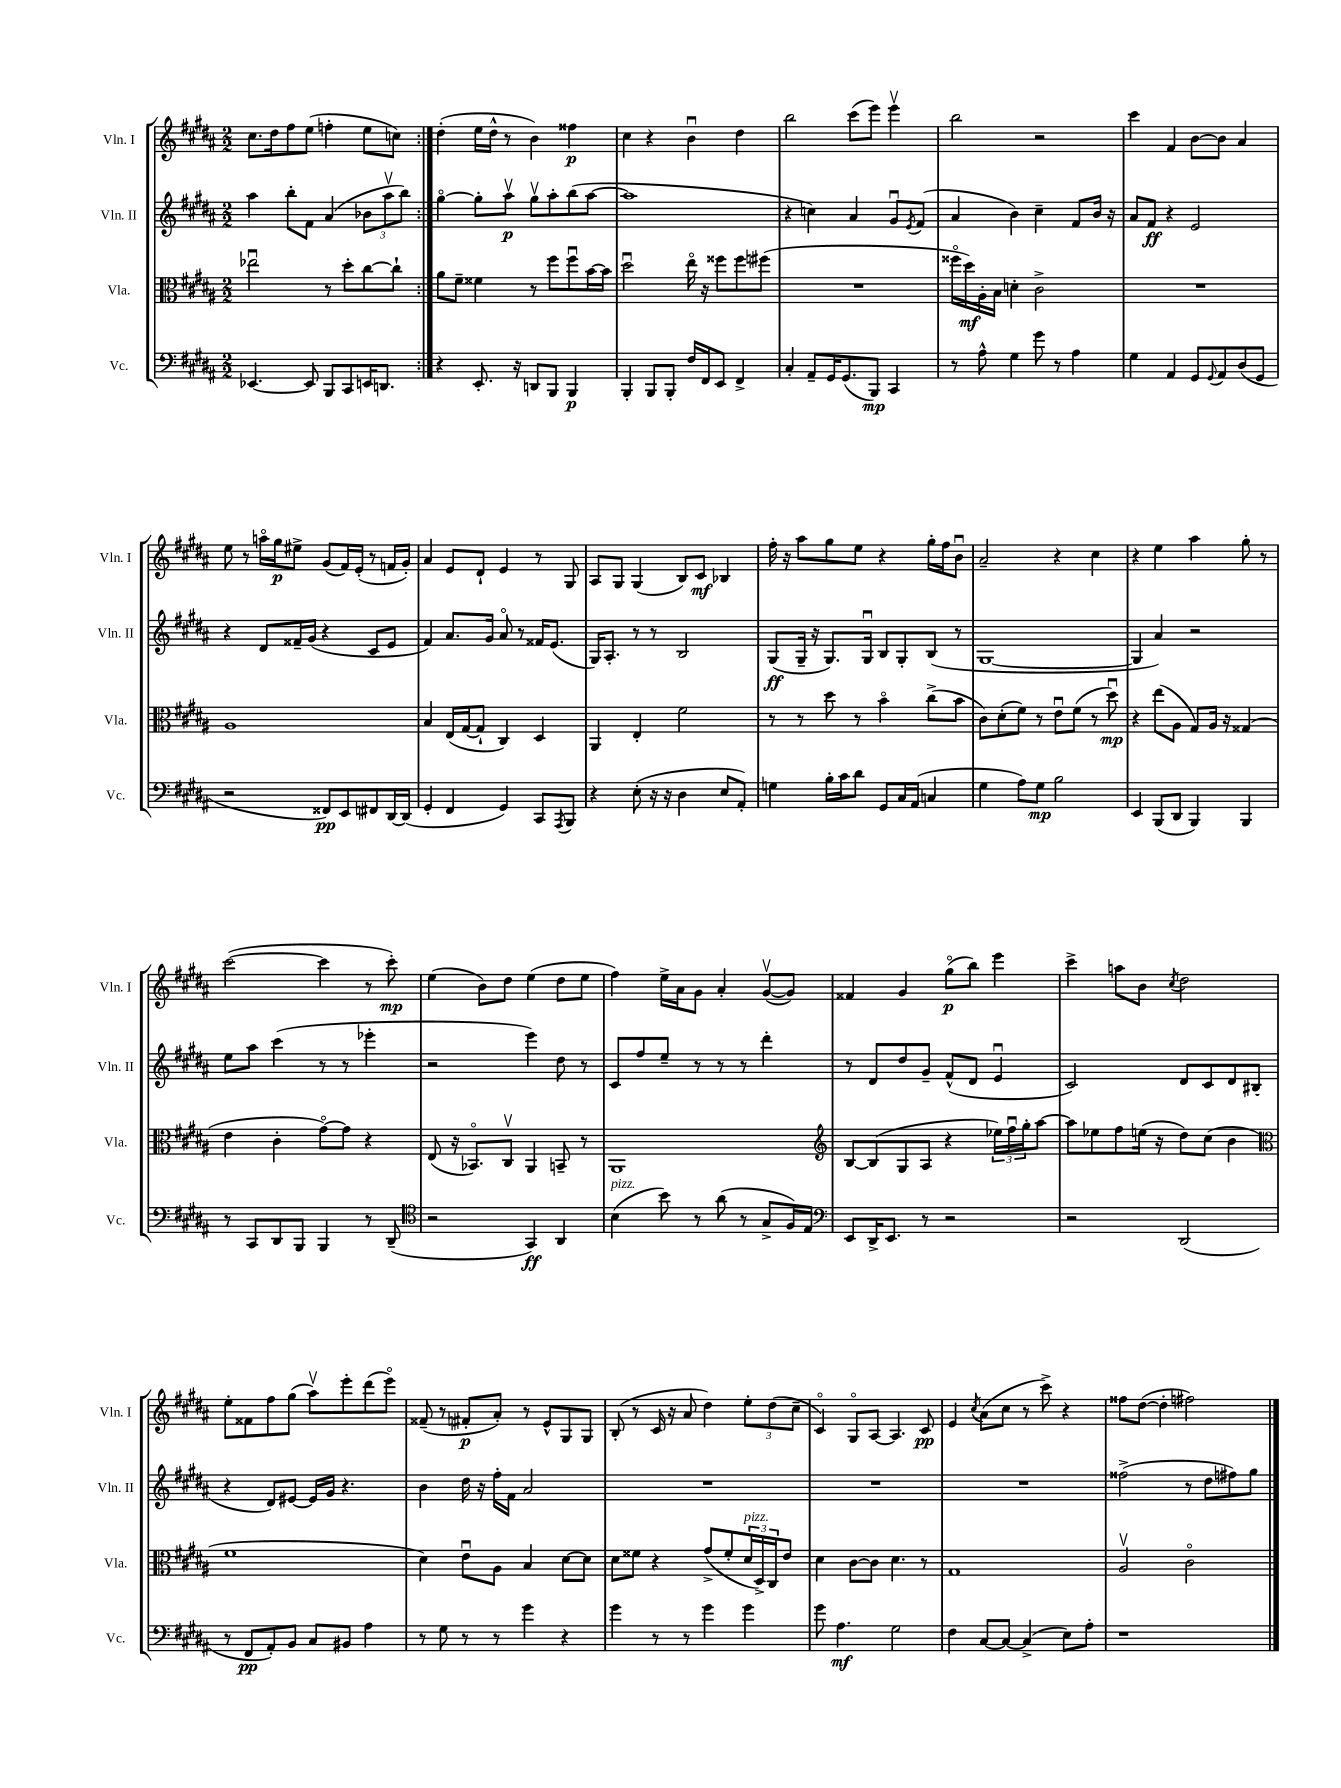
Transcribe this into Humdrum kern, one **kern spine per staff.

**kern	**kern	**kern	**kern
*staff4	*staff3	*staff2	*staff1
*clefF4	*clefC3	*clefG2	*clefG2
*k[f#c#g#d#a#]	*k[f#c#g#d#a#]	*k[f#c#g#d#a#]	*k[f#c#g#d#a#]
*M2/2	*M2/2	*M2/2	*M2/2
[4.EE-	2ee-u	4aa#	8.cc#
.	.	.	16dd#
.	.	8bb'	8ff#
8EE-]	.	8f#	(8ee
8BBB	8r	(4a#	4ff'
8CC#	8dd#'	.	.
16EE	[8cc#	12b-	8ee
8.DD	.	.	.
.	.	12aa#v	.
.	8cc#`]	.	8cc)
.	.	12bb)	.
=:|!	=:|!	=:|!	=:|!
4r	8a#	[4gg#o	(4dd#'
.	8f#~	.	.
8.EE'	4f##	8gg#']	16ee
.	.	.	16dd#^^
.	.	8aa#v	8r
16r	.	.	.
8DD	8r	8gg#v	4b)
8BBB	8ff#	8aa#'	.
4BBB	8ff#u	(8bb	4ff##
.	[16b	[8aa#	.
.	16b]	.	.
=	=	=	=
4BBB'	2dd#u	1aa#]	4cc#
8BBB	.	.	4r
8BBB'	.	.	.
16F#	16eeo	.	4bu
16FF#	16r	.	.
8EE	8ff##	.	.
4FF#^	8ff##	.	4dd#
.	(8ff#	.	.
=	=	=	=
4C#'	1r	4r	2bb
8AA#~	.	4cc)	.
16GG#	.	.	.
(8.GG#	.	.	.
.	.	4a#	(8ccc#
8BBB)	.	.	8eee)
4CC#	.	8g#u	4eeev
.	.	8qe	.
.	.	(8f#	.
=	=	=	=
8r	16ff##o	4a#	2bb
.	16dd#)	.	.
8A#^^	16A#'	.	.
.	16B	.	.
4G#	4d'	4b)	.
8g#	2c#^	4cc#~	2r
8r	.	.	.
4A#	.	8f#	.
.	.	16b	.
.	.	16r	.
=	=	=	=
4G#	1r	8a#	4ccc#
.	.	8f#	.
4AA#	.	4r	4f#
8GG#	.	2e	[8b
8qqGG#	.	.	.
8AA#	.	.	8b]
(8D#	.	.	4a#
8GG#	.	.	.
=	=	=	=
2r	1A#	4r	8ee
.	.	.	8r
.	.	8d#	16aao
.	.	.	16gg#
.	.	16f##~	8ee#^
.	.	(16g#	.
8FF##)	.	4r	(8g#
8EE	.	.	16f#)
.	.	.	(16e'
8FF#	.	8c#	8r
[16DD#	.	8e	16f
(16DD#]	.	.	16g#')
=	=	=	=
4GG#'	4B	4f#)	4a#
4FF#	(16E	8.a#	8e
.	[16G#	.	.
.	8G#`]	.	8d#`
.	.	16g#	.
4GG#)	4C#)	8a#o	4e
.	.	8r	.
8CC#	4D#	16f##	8r
.	.	(8.e	.
8qAAA#	.	.	.
8BBB	.	.	8G#
=	=	=	=
4r	4AA#	16G#)	8A#
.	.	8.A#'	.
.	.	.	8G#
(8E'	4E'	8r	(4G#
16r	.	8r	.
16r	.	.	.
4D#	2f#	2B	8B)
.	.	.	8c#
8E	.	.	4B-
8AA#')	.	.	.
=	=	=	=
4G	8r	(8G#	16ff#'
.	.	.	16r
.	8r	16G#~	8aa#
.	.	16r	.
16B'	8dd#	8.G#)	8gg#
16c#	.	.	.
8d#	8r	.	8ee
.	.	16G#u	.
8GG#	4bo	8B	4r
16C#	.	8G#'	.
(16AA#	.	.	.
4C	(8cc#^	(8B	16gg#'
.	.	.	16ff#
.	8b	8r	8bu
=	=	=	=
4G#	8c#)	[1G#	2a#~
.	(8d#'	.	.
8A#)	8f#)	.	.
8G#	8r	.	.
2B	8eu	.	4r
.	(8f#	.	.
.	8r	.	4cc#
.	8dd#u)	.	.
=	=	=	=
4EE	4r	4G#]	4r
(8BBB	(8ee	4a#)	4ee
8DD#	8A#	.	.
4BBB)	8G#)	2r	4aa#
.	16A#	.	.
.	16r	.	.
4BBB	(4G##	.	8gg#'
.	.	.	8r
=	=	=	=
8r	4e	8ee	([2ccc#
8CC#	.	8aa#	.
8DD#	4c#'	(4ccc#	.
8BBB	.	.	.
4BBB	[8g#o)	8r	4ccc#]
.	8g#]	8r	.
8r	4r	4eee-'	8r
(8DD#~	.	.	8ccc#')
=	=	=	=
*clefC4	*	*	*
2r	(8E	2r	(4ee
.	16r	.	.
.	8.BB-o)	.	.
.	.	.	8b)
.	8C#v	.	8dd#
4GG#)	4AA#	4eee)	(4ee
4AA#	8BB~	8dd#	8dd#
.	8r	8r	8ee
=	=	=	=
(4B	1AA#	8c#	4ff#)
.	.	8ff#	.
8b)	.	8ee~	16ee^
.	.	.	16a#
8r	.	8r	8g#
(8a#	.	8r	4a#'
8r	.	8r	.
8G#^	.	4ddd#'	([8g#v
16F#)	.	.	8g#])
16E	.	.	.
=	=	=	=
*clefF4	*clefG2	*	*
8EE	[8B	8r	4f##
16DD#^	(8B]	8d#	.
8.EE	.	.	.
.	8G#	8dd#	4g#
8r	8A#	8g#~	.
2r	4r	(8f#^^	(8gg#o
.	.	8d#	8bb)
.	24ee-)	4eu	4eee
.	24ff#u	.	.
.	24gg#'	.	.
.	[8aa#	.	.
=	=	=	=
2r	8aa#]	2c#)	4ccc#^
.	8ee-	.	.
.	8ff#	.	8aa
.	(16ee	.	8b
.	16r	.	.
.	.	.	8qcc#
(2DD#	8dd#)	8d#	2dd#
.	(8cc#	8c#	.
.	4b	8d#	.
.	.	(8B#	.
=	=	=	=
*	*clefC3	*	*
8r	1f#	4r	8ee'
8FF#	.	.	8f##
8AA#')	.	8d#)	8ff#
8BB	.	[8e#	(8gg#
8C#	.	16e#]	8aa#v)
.	.	16g#	.
8BB#	.	4.r	8eee'
4A#	.	.	(8ddd#
.	.	.	8eeeo)
=	=	=	=
8r	4d#)	4b	(8f##~
8G#	.	.	8r
8r	8eu	16dd#	8f#'
.	.	16r	.
8r	8A#	16ff#'	8a#')
.	.	16f#	.
4g#	4B	2a#	8r
.	.	.	8e^^
4r	[8d#	.	8G#
.	8d#]	.	8G#
=	=	=	=
4g#	8d#	1r	(8B'
.	8f##	.	8r
8r	4r	.	16c#
.	.	.	16r
8r	.	.	8a#
4g#	(8g#^	.	4dd#)
.	8f##'	.	.
4g#	24d#	.	12ee'
.	24D#^)	.	.
.	24C#	.	(12dd#
.	8e	.	.
.	.	.	12cc#~
=	=	=	=
8g#	4d#	1r	4c#o)
4.A#	.	.	.
.	[8c#	.	8G#o
.	8c#]	.	[8A#
2G#	4.d#	.	4.A#]
.	8r	.	8c#
=	=	=	=
4F#	1G#	1r	4e
.	.	.	8qcc#
[8C#	.	.	(8a#
8C#_	.	.	8cc#
(4C#^]	.	.	8r
.	.	.	8ccc#^)
8E)	.	.	4r
8A#'	.	.	.
=	=	=	=
1r	2A#v	(2ff##^	8ff##
.	.	.	([8dd#
.	.	.	4dd#']
.	2c#o	8r	2ff#)
.	.	8dd#	.
.	.	8ff#)	.
.	.	8gg#	.
==	==	==	==
*-	*-	*-	*-
